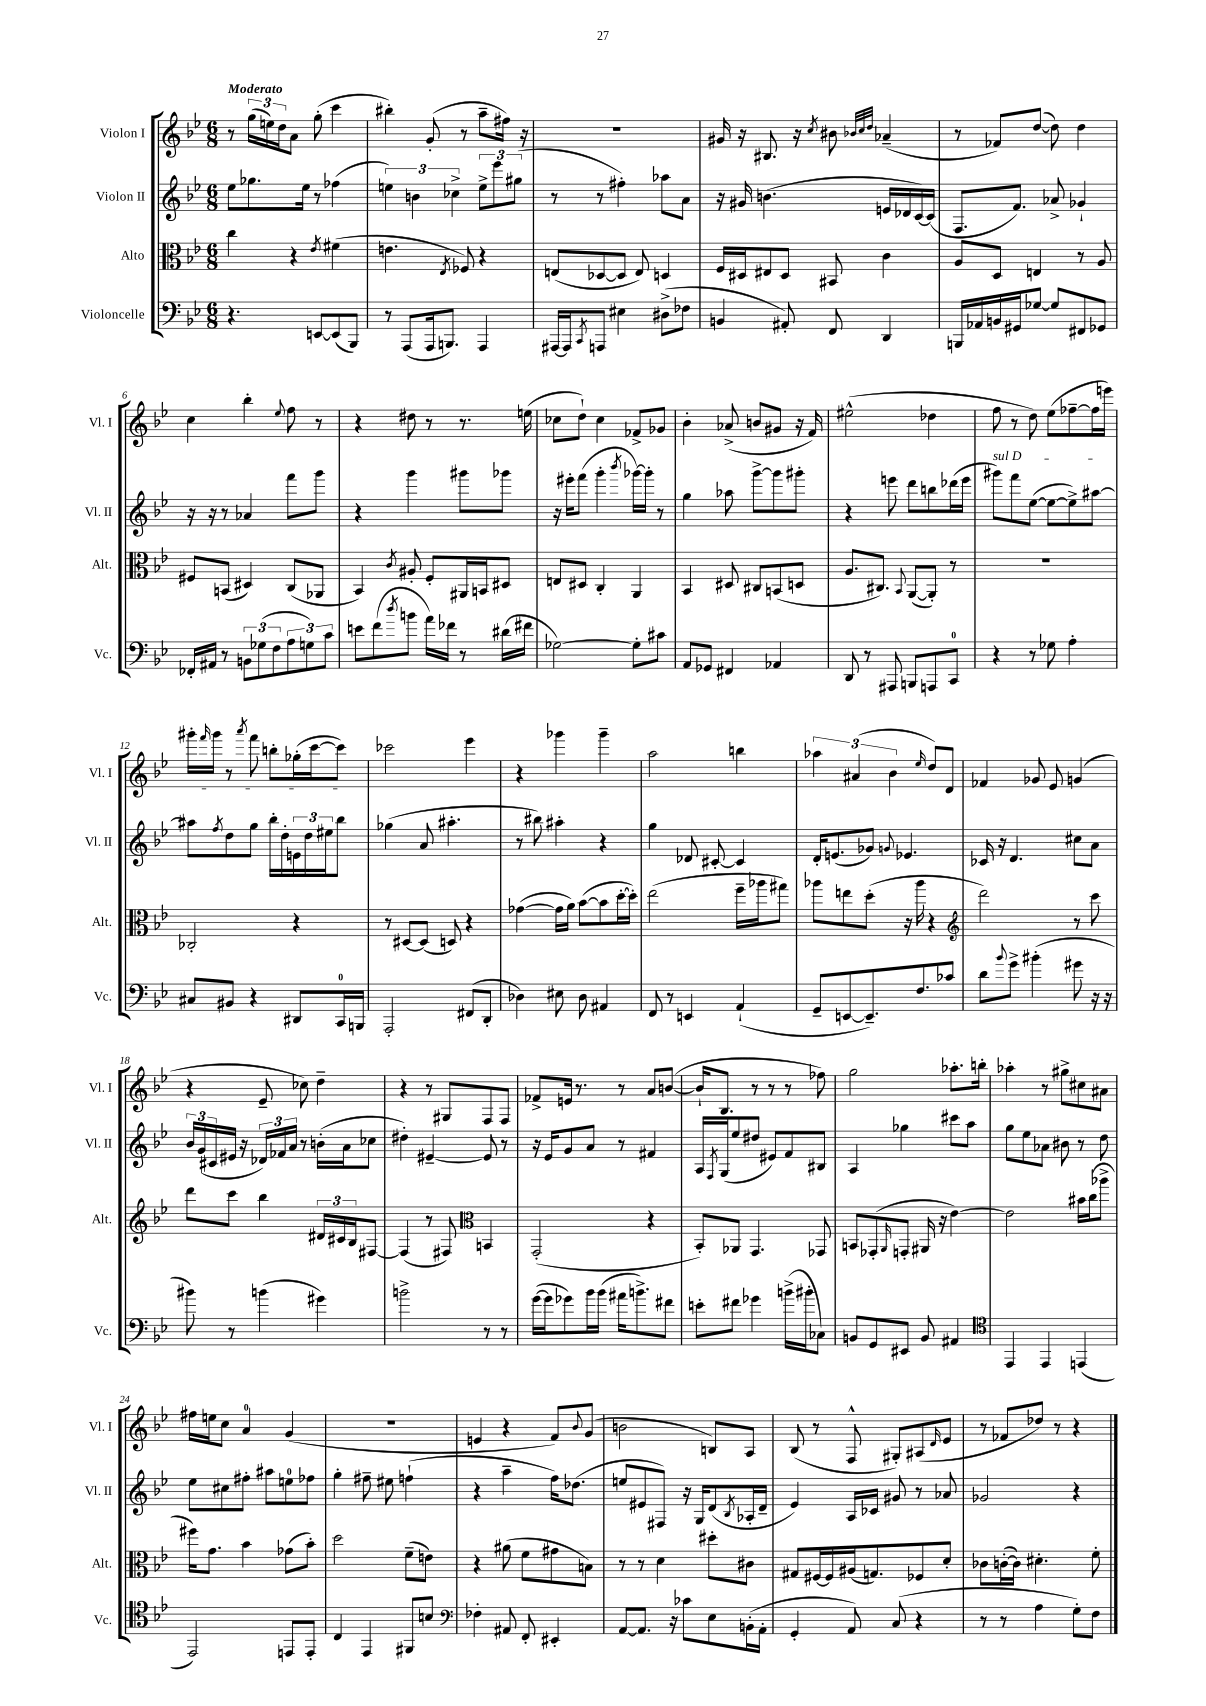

**kern	**kern	**kern	**kern
*part4	*part3	*part2	*part1
*staff4	*staff3	*staff2	*staff1
*I"Violoncelle	*I"Alto	*I"Violon II	*I"Violon I
*I'Vc.	*I'Alt.	*I'Vl. II	*I'Vl. I
*clefF4	*clefC3	*clefG2	*clefG2
*k[b-e-]	*k[b-e-]	*k[b-e-]	*k[b-e-]
*M6/8	*M6/8	*M6/8	*M6/8
=1	=1	=1	=1
!	!	!	!LO:TX:a:B:t=Moderato
4.r	4cc\	8ee-\L	8r
.	.	8.gg-X\	(24gg\LL
.	.	.	24een\)
.	.	.	24dd\J
.	4r	.	8a\J
.	.	16ee-\Jk	.
[8EEn/L	.	8r	(8gg'\
.	8qe-/	.	.
(8EE/]	(4f#X\	(4ff-X\	4ccc\
8BBB-/J)	.	.	.
=2	=2	=2	=2
8r	4.en\	6een\)	4bb#X'\)
(8AAA/L	.	.	.
.	.	6bn\	.
16AAA/k	.	.	(8g'/
8.BBBn/J)	.	.	.
.	.	6cc-X^\	.
.	8qE-/	.	.
.	8F-X/)	.	8r
4AAA/	4r	12ee^\L	8aa~\L
.	.	12eee-\	.
.	.	.	16ff#X\Jk)
.	.	(12gg#X\J	.
.	.	.	16r
=3	=3	=3	=3
[16AAA#X/LL	(8En/L	8r	2.r
16AAA#/J]	.	.	.
8qCC/	.	.	.
8AAAn/J	[8D-X/	8r	.
4E#X\	8D-/J]	4ff#X'\)	.
.	8E/)	.	.
(8D#X^\L	4Dn/	8aa-X\L	.
8F-X\J	.	8a\J	.
=4	=4	=4	=4
4BBn/	16F/LL	16r	16g#X/
.	16D#X/J	16g#X/	16r
.	8E#X/	(4.bn\	8.B#X/
8AA#X'/)	8D#/J	.	.
.	.	.	16r
.	.	.	8qcc/
8FF/	8BB#X/	.	8b#X\
.	.	.	32qqb-X/LLL
.	.	.	32qqcc/
.	.	.	32qqdd/JJJ
4DD/	4c\	16en/LL	(4a-X~/
.	.	16d-X/	.
.	.	[16c/)	.
.	.	(16c/JJ]	.
=5	=5	=5	=5
16BBBn/LL	8A/L	8.F/L	8r
16AA-X/	.	.	.
16BBn/	8D/J	.	8f-X/L)
16GG#X/J	.	8.f/J)	.
[8G-X/J	4En/	.	([8dd/J
8G-/L]	.	8a-X^/	8dd\])
8FF#X/	8r	4g-X`/	4dd\
8GG-X/J	8A/	.	.
!!LO:LB:g=z
=6	=6	=6	=6
16FF-X'/LL	8F#X/L	16r	4cc\
16AA#X/JJ	.	16r	.
8r	(8BBn/J	8r	.
12BBn\L	4D#X/)	4a-X/	4bb-'\
(12G-X\	.	.	.
12F\	.	.	.
.	.	.	8qqee-/
12A\	(8C/L	8fff\L	8ff\
12Gn\)	.	.	.
.	8AA-X/J	8ggg\J	8r
12c\J	.	.	.
=7	=7	=7	=7
8en\L	4BB-/)	4r	4r
(8f\	.	.	.
8qdd/	8qc/	.	.
8bn\J	8A#X'/	4ggg\	8dd#X\
16a\LL)	8F'/L	.	8r
16f-X\JJ	.	.	.
8r	16AA#X/L	8ggg#X\L	8.r
.	16BBn/J	.	.
(16d#X\LL	8D#X/J	8ggg-X\J	.
16f#X\JJ	.	.	(16een\
=8	=8	=8	=8
[2G-X\)	8En/L	16r	8cc-X\L
.	.	16eee#X'\KL	.
.	8D#X/J	(8fff\J	8dd`\J)
.	4C'/	4ggg'\	4cc-\
.	.	8qbbb-/	.
8G-'\L]	4AA/	[16ggg-X\LL)	8f-X^/L
.	.	16ggg-'\JJ]	.
8c#X\J	.	8r	8g-X/J
=9	=9	=9	=9
8AA/L	4BB-/	4gg\	4b-'\
8GG-X/J	.	.	.
4FF#X/	8D#X/	8aa-X\	(8a-X^/
.	8C#X/L	[8ggg^\L	8bn/L
4AA-X/	(8BBn/	8ggg\]	8g#X/J
.	8Dn/J	8ggg#X'\J	16r
.	.	.	16f/)
=10	=10	=10	=10
8DD/	8.A/L	4r	(2ee#X^^\
8r	.	.	.
.	8.C#X/J)	.	.
8AAA#X/	.	8eeen\	.
.	8qqBB-/	.	.
8BBBn/L	([8AA/L	8ddd\L	.
8AAAn/	8AA'/J])	8bbn\	4dd-X\
8CC/J	8r	(16ddd-X\L	.
.	.	16eee\JJ	.
=11	=11	=11	=11
!	!	!LO:TX:a:i:t=sul D	!
4r	2.r	8ggg#X\L)	8ff\
.	.	8fff\	8r
8r	.	([8ee-\J	8dd\)
8G-X\	.	8ee-\L_	(8ee-\L
4A'\	.	8ee-^\])	[8ff-X~\
.	.	[8aa#X\J	16ff-\L]
.	.	.	16eeen\JJ)
!!LO:LB:g=z
=12	=12	=12	=12
8C#X/L	2C-X'/	8aa#X\L]	16ggg#X'\LL
.	.	.	16qqfff/
.	.	.	16ggg#\JJ
.	.	8qff/	.
8BB#X/J	.	8dd\	8r
.	.	.	8qaaa/
4r	.	8gg\J	8fff\
.	.	16bb-'\LL	8bbn'\L
.	.	16dd'\	.
8DD#X/L	4r	24en\	(16gg-X'\L
.	.	24dd\	.
.	.	.	[16ccc\J
.	.	24ee#X\J	.
16CC/L	.	8bb-\J	8ccc\J])
16BBBn/JJ	.	.	.
=13	=13	=13	=13
2AAA'/	8r	(4gg-X\	2ccc-X\
.	[8D#X/L	.	.
.	(8D#/J]	8a/	.
.	8Dn/)	4.aa#X'\	.
(8FF#X/L	4r	.	4eee-\
8DD'/J	.	.	.
=14	=14	=14	=14
4D-X\)	([4g-X\	8r	4r
.	.	8bb#X\)	.
8E#X\	16g-\LL]	4aa#X'\	4ggg-X\
.	16a\JJ)	.	.
8D-\	([8b-\L	.	.
4AA#X/	8b-\]	4r	4ggg-~\
.	[16dd'\L	.	.
.	16dd'\JJ])	.	.
=15	=15	=15	=15
8FF/	(2ee-\	4gg\	2aa\
8r	.	.	.
4EEn/	.	8d-X/	.
.	.	[8c#X'/	.
(4AA`/	16ff~\LL	4c#/]	4bbn\
.	16aa-X\J	.	.
.	8gg#X\J)	.	.
=16	=16	=16	=16
8GG~/L	8aa-X\L	16d'/KL	6aa-X\
.	.	(8.en/	.
[8EEn/	8een\	.	.
.	.	.	(6a#X/
8.EE~/])	(8dd'\J	8g-X/J)	.
.	.	.	6b-\
.	.	8qqgn/	.
.	16r	4.e-X/	.
8.F/	16aa-\	.	.
.	.	.	16qqee-/
.	4r	.	8dd/L)
8c-X/J	.	.	8d/J
=17	=17	=17	=17
*	*clefG2	*	*
8d\L	2ddd\)	16c-X/	4f-X/
.	.	16r	.
8qqb-/	.	.	.
8g^\J	.	4.d/	.
(4b#X'\	.	.	8g-X/
.	.	.	8e-/
8g#X\	8r	8cc#X\L	(4gn/
16r	8ccc\	8a\J	.
16r	.	.	.
!!LO:LB:g=z
=18	=18	=18	=18
8b#X\)	8ddd\L	24b-/LL	4r
.	.	(24g/	.
.	.	24c#X/	.
8r	8ccc\J	16e#X/JJ	.
.	.	16r	.
(4bn\	4bb-\	24d-X/LL)	8e-~/
.	.	24f-X/	.
.	.	24a/JJ	.
.	.	8r	8cc-X\)
4g#X\)	24d#X/LL	(16bn'\LL	4dd~\
.	24c#X/	.	.
.	.	16a\J	.
.	24B-/J	.	.
.	[8F#X/J	8cc-X\J	.
=19	=19	=19	=19
2bn^\	(4F#/]	4dd#X'\)	4r
.	8r	[4e#X~/	8r
.	8F#X/)	.	8G#X/L
*	*clefC3	*	*
8r	4BBn/	8e#/]	8F/
8r	.	8r	8F/J
=20	=20	=20	=20
([16g\LL	(2GG'/	16r	8f-X^/L
16g\J]	.	16e-/KL	.
8g-X\)	.	8g/	16en/Jk
.	.	.	8.r
16b-\L	.	8a/J	.
(16b-\JJ	.	.	.
16a#X\KL	.	8r	8r
8.bn^\)	.	.	.
.	4r	4f#X/	8a/L
8f#X\J	.	.	([8bn/J
=21	=21	=21	=21
8en'\L	8BB-'/L)	16A/LL	16b`/KL]
.	.	8qF/	.
.	.	(16G/J	8.B-/J
8f#X\J	8AA-X/J	8ee-/	.
4g-X\	4.GG/	8dd#X/J	8r
.	.	8e#X/L)	8r
(16bn^\LL	.	8f/	8r
16b#X'\J	.	.	.
8C-X\J)	8GG-X/	8B#X/J	8ff-X\)
=22	=22	=22	=22
8BBn/L	8BBn/L	4A/	2gg\
8GG/	(8GG-X'/	.	.
.	16qqAA/	.	.
8EE#X/J	8GGn'/J	4gg-X\	.
8BB/	16AA#X/	.	.
.	16r	.	.
4AA#X/	[4e-\)	8ccc#X\L	8.aa-X'\L
.	.	8aa\J	.
.	.	.	16bbn'\Jk
=23	=23	=23	=23
*clefC4	*	*	*
4EE-/	2e-\]	8gg\L	4aa-X'\
.	.	8ee-\	.
4EE-/	.	8a-X\J	8r
.	.	8b#X\	8gg#X^\L
(4EEn/	16b#X\LL	8r	8cc#X\
.	(16cc\J	.	.
.	8aa-X^\J	8dd\	8a#X\J
!!LO:LB:g=z
=24	=24	=24	=24
2EE-/)	16ff#X\KL)	8ee-\L	16ff#X\LL
.	8.g\J	.	16een\J
.	.	8cc#X\	8cc\J
.	4b-\	8ff#X'\J	4a/
.	.	8aa#X\L	.
8EEn/L	(8g-X\L	8een\	(4g/
8EE'/J	8b-'\J)	8ff-X\J	.
=25	=25	=25	=25
4C/	2dd\	4gg'\	2.r
4EE-/	.	8ff#X~\	.
.	.	8ee#X\	.
8FF#X/L	(8f~\L	(4ffn`\	.
8Bn/J	8en\J)	.	.
=26	=26	=26	=26
*clefF4	*	*	*
4F-X'\	4r	4r	4en/
8AA#X/	(8a#X\	4aa~\	4r
8FF'/	8f\L	.	.
4EE#X'/	8g#X\	16ff\KL)	8f/L)
.	.	(8.dd-X\J	.
.	.	.	8qqb-/
.	8Bn\J)	.	(8g/J
=27	=27	=27	=27
[8AA/L	8r	8een/L	2bn\
8.AA/J]	8r	8e#X/	.
.	4d\	8F#X/J)	.
16r	.	.	.
8c-X\L	.	16r	.
.	.	16G/KL	.
8E-\	8dd#X'\L	(8d/	8Bn/L)
.	.	8qB-/	.
(16BBn'\L	8c#X\J	16A-X'/L	8A/J
16AA'\JJ	.	16d~/JJ	.
=28	=28	=28	=28
4GG'/	8G#X/L	4e-/)	(8B-/
.	[16F#X/L	.	8r
.	16F#/]	.	.
8AA/)	(16A#X/J	16A/LL	8F^^/
.	8.Gn/)	16c-X/JJ	.
(8C/	.	8g#X/	8G#X'/L)
4r	8F-X/	8r	(8A#X/
.	.	.	16qqd/
.	8d'/J	8a-X/	8e-/J
=29	=29	=29	=29
8r	8c-X\L	2g-X/	8r
8r	([16cn'\L	.	8f-X/L
.	16c\JJ])	.	.
4A\	4.d#X'\	.	8dd-X/J)
.	.	.	8r
8G'\L)	.	4r	4r
8F\J	8f'\	.	.
==	==	==	==
*-	*-	*-	*-
